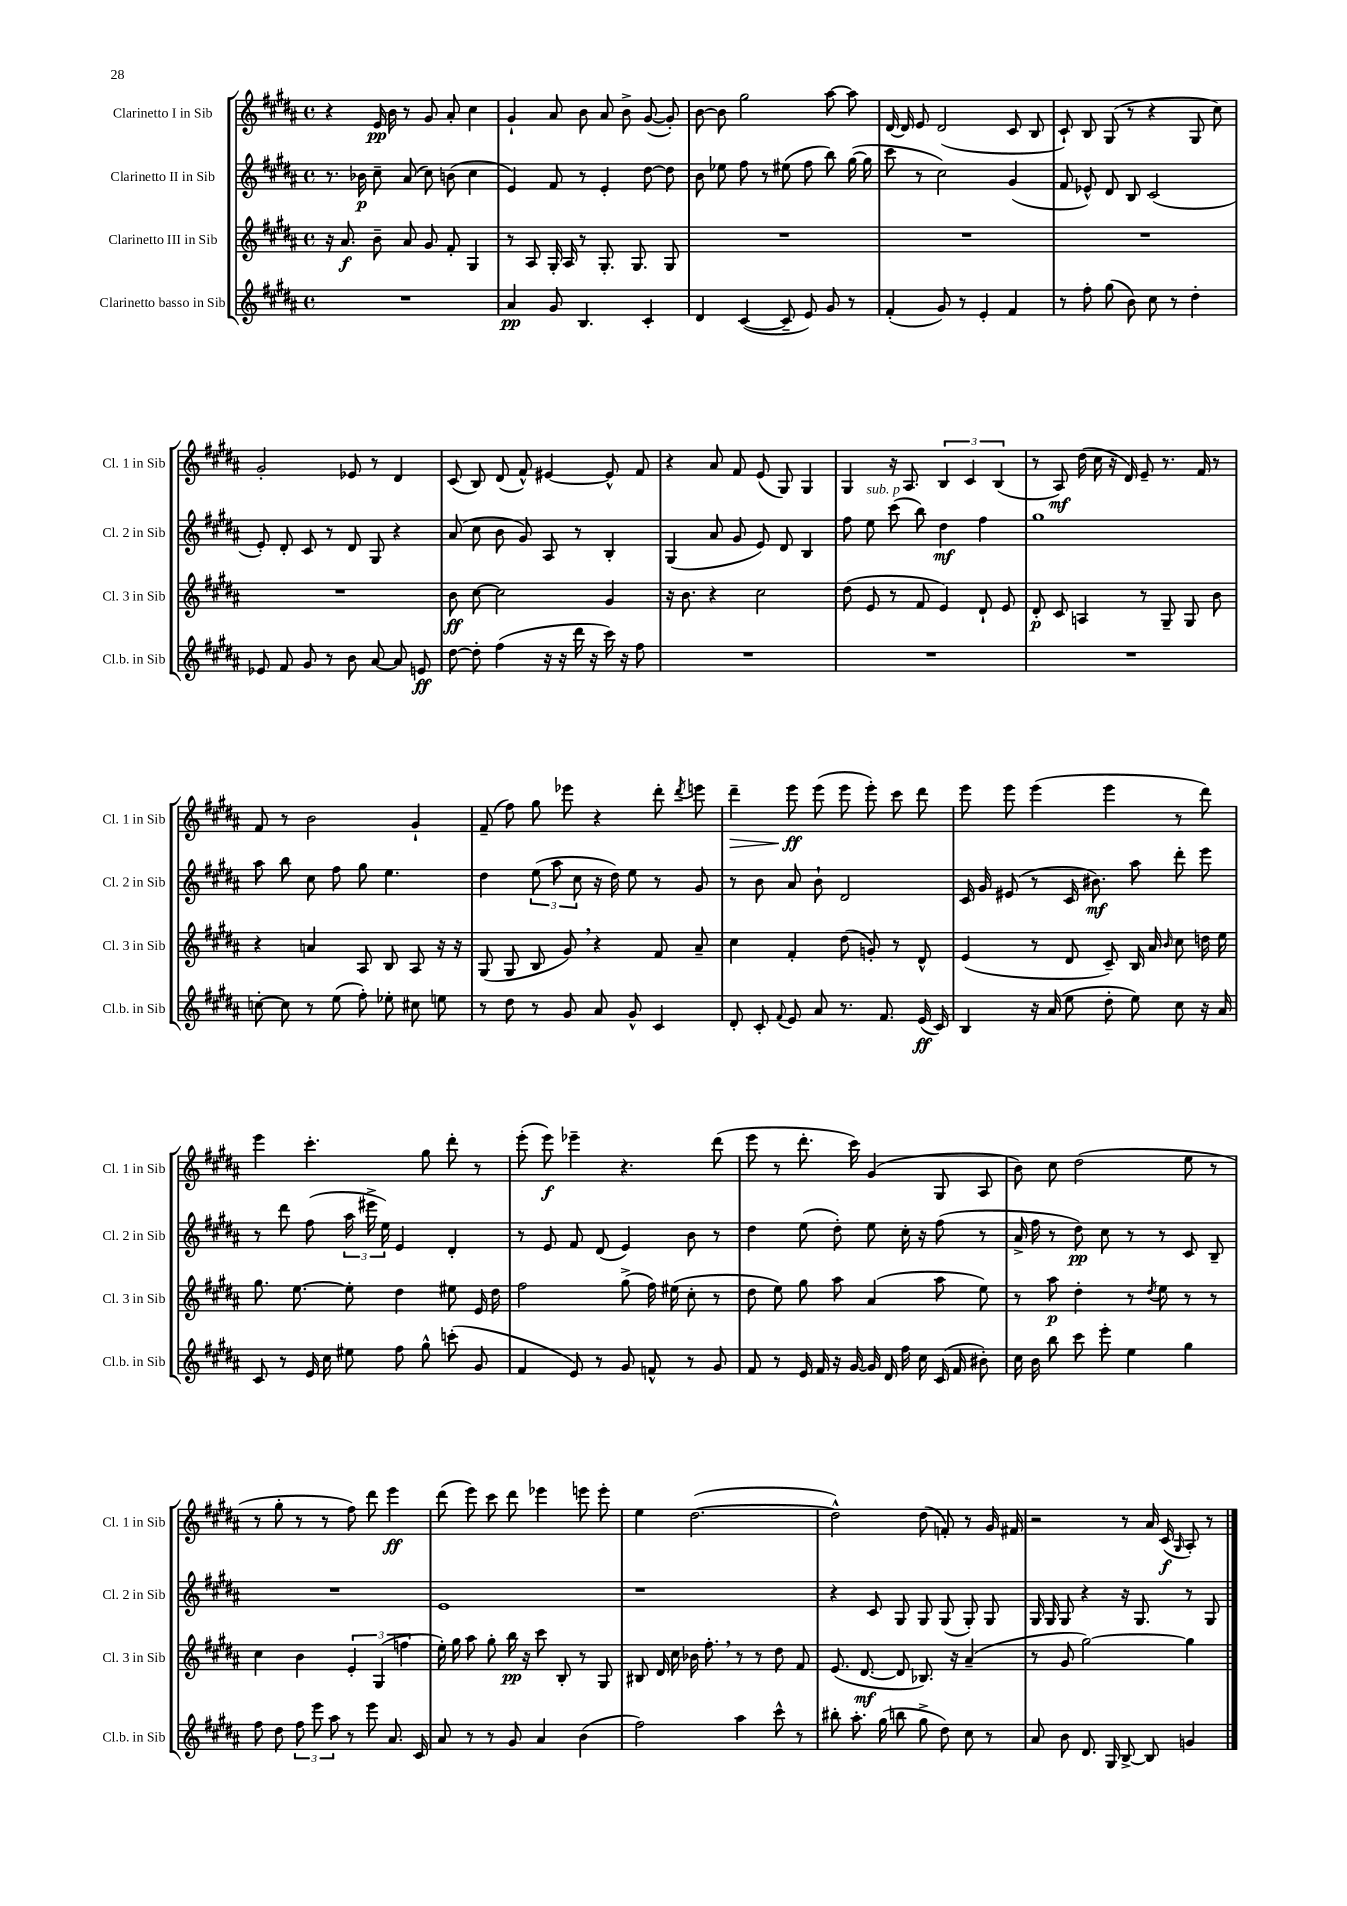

**kern	**kern	**kern	**kern
*staff4	*staff3	*staff2	*staff1
*clefG2	*clefG2	*clefG2	*clefG2
*k[f#c#g#d#a#]	*k[f#c#g#d#a#]	*k[f#c#g#d#a#]	*k[f#c#g#d#a#]
*M4/4	*M4/4	*M4/4	*M4/4
*met(c)	*met(c)	*met(c)	*met(c)
1r	16r	8.r	4r
.	8.a#	.	.
.	.	16b-	.
.	8b~	8cc#~	16e
.	.	.	16b
.	8a#	(8a#	8r
.	8g#	8cc#)	8g#
.	8f#'	(8b	8a#'
.	4G#	4cc#	4cc#
=	=	=	=
4a#	8r	4e)	4g#`
.	8A#	.	.
8g#	16G#'	8f#	8a#
.	16A#	.	.
4.B	8r	8r	8b
.	8.G#'	4e'	8a#
.	.	.	8b^
.	8.G#	.	.
4c#'	.	[8dd#	([8g#
.	8G#	8dd#]	8g#'])
=	=	=	=
4d#	1r	8b	[8b
.	.	8ee-	8b]
([4c#	.	8ff#	2gg#
.	.	8r	.
8c#~]	.	(8ee#	.
8e)	.	8ff#	.
8g#	.	8bb)	[8aa#
8r	.	([16gg#	8aa#]
.	.	16gg#]	.
=	=	=	=
(4f#'	1r	8ccc#	[16d#
.	.	.	16d#]
.	.	8r	8e
8g#)	.	2cc#)	(2d#
8r	.	.	.
4e'	.	.	.
4f#	.	(4g#	8c#
.	.	.	8B
=	=	=	=
8r	1r	8f#	8c#`)
8ff#'	.	8e-^^)	8B
(8gg#	.	8d#	(8G#
8b)	.	8B	8r
8cc#	.	(2c#	4r
8r	.	.	.
4dd#'	.	.	8G#
.	.	.	8cc#)
=	=	=	=
8e-	1r	8e')	2g#'
8f#	.	8d#'	.
8g#	.	8c#	.
8r	.	8r	.
8b	.	8d#	8e-
[8a#	.	8G#	8r
8a#]	.	4r	4d#
8e	.	.	.
=	=	=	=
[8dd#	8b	(8a#	(8c#
8dd#']	[8cc#	8cc#	8B)
(4ff#	2cc#]	8b	(8d#
.	.	8g#)	8f#^^)
16r	.	8A#	[4e#
16r	.	.	.
16ddd#	.	8r	.
16r	.	.	.
16ccc#)	4g#	4B'	8e#^^]
16r	.	.	.
8ff#	.	.	8f#
=	=	=	=
1r	16r	(4G#	4r
.	8.b	.	.
.	4r	8a#	8a#
.	.	8g#	8f#
.	2cc#	8e)	(8e
.	.	8d#	8G#)
.	.	4B	4G#
=	=	=	=
1r	(8dd#	8ff#	4G#
.	8e	8ee	.
.	8r	(8ccc#	16r
.	.	.	8.A#
.	8f#	8bb)	.
.	4e)	4dd#	6B
.	.	.	6c#
.	8d#`	4ff#	.
.	.	.	(6B
.	8e	.	.
=	=	=	=
1r	8d#'	1gg#	8r
.	8c#	.	8A#)
.	4A	.	(16dd#
.	.	.	16cc#
.	.	.	16r
.	.	.	16d#)
.	8r	.	8e~
.	8G#~	.	8.r
.	8G#	.	.
.	.	.	16f#
.	8b	.	8r
=	=	=	=
[8cc'	4r	8aa#	8f#
8cc]	.	8bb	8r
8r	4a	8cc#	2b
(8ee	.	8ff#	.
8ff#')	8A#	8gg#	.
8ee-'	8B	4.ee	.
8cc#	8A#	.	4g#`
8ee	16r	.	.
.	16r	.	.
=	=	=	=
8r	(8G#	4dd#	(8f#~
8dd#	8G#	.	8ff#)
8r	8B	(12ee	8gg#
.	.	12aa#	.
8g#	8g#)	.	8eee-
.	.	12cc#	.
8a#	4r	16r	4r
.	.	16dd#)	.
8g#^^	.	8ee	.
4c#	8f#	8r	8ddd#'
.	.	.	8qddd#
.	8a#~	8g#	8eee
=	=	=	=
8d#'	4cc#	8r	4ddd#~
8c#'	.	8b	.
8qqf#	.	.	.
8e	4f#'	8a#	8eee
8a#	.	8b`	(8eee
8.r	(8dd#	2d#	8eee
.	8g')	.	8eee')
8.f#	.	.	.
.	8r	.	8ccc#
(16e	8d#^^	.	8ddd#
16c#)	.	.	.
=	=	=	=
4B	(4e	16c#	8eee
.	.	16g#	.
.	.	(8e#	8eee
16r	8r	8r	(4eee
(16a#	.	.	.
8ee	8d#	16c#	.
.	.	8.b#)	.
8dd#'	8c#~)	.	4eee
8ee)	16B	8aa#	.
.	16a#	.	.
.	16qqb	.	.
8cc#	8cc#	8ddd#'	8r
16r	16dd	8eee	8ddd#)
16a#	16ee	.	.
=	=	=	=
8c#	8.gg#	8r	4eee
8r	.	8ddd#	.
.	[8.ee	.	.
16e	.	(8ff#	4.ccc#'
16cc#	.	.	.
8ee#	8ee']	24aa#	.
.	.	24eee#^	.
.	.	24ee)	.
8ff#	4dd#	4e	.
8gg#^^	.	.	8gg#
(8ccc'	8ee#	4d#'	8ddd#'
8g#	16e	.	8r
.	16dd#	.	.
=	=	=	=
4f#	2ff#	8r	(8eee'
.	.	8e	8eee)
8e)	.	8f#	4eee-~
8r	.	(8d#	.
8g#	(8gg#^	4e)	4.r
8f^^	16ff#)	.	.
.	(16ee#	.	.
8r	8cc#'	8b	.
8g#	8r	8r	(8ddd#
=	=	=	=
8f#	8dd#	4dd#	8eee
8r	8ee)	.	8r
16e	8gg#	(8ee	8.ddd#'
16f#	.	.	.
16r	8aa#	8dd#')	.
[16g#	.	.	16ccc#)
16g#]	(4a#	8ee	(4g#
16d#	.	.	.
16ff#	.	16cc#'	.
16cc#	.	16r	.
(16c#	8aa#	(8ff#	8G#
16f#	.	.	.
8b#')	8ee)	8r	8A#
=	=	=	=
16cc#	8r	16a#^	8b)
16b	.	16ff#	.
8bb	8aa#	8r	8cc#
8ccc#	4dd#'	8dd#)	(2dd#
8eee'	.	8cc#	.
4ee	8r	8r	.
.	8qdd#	.	.
.	8ee	8r	.
4gg#	8r	8c#	8ee
.	8r	8B~	8r
=	=	=	=
8ff#	4cc#	1r	8r
8dd#	.	.	8gg#'
12ff#	4b	.	8r
12eee	.	.	.
.	.	.	8r
12aa#	.	.	.
8r	6e'	.	8ff#)
8eee	.	.	8ddd#
.	(6G#	.	.
8.a#	.	.	4eee
.	6ff	.	.
16c#	.	.	.
=	=	=	=
8a#	16ee')	1e	(8ddd#
.	16gg#	.	.
8r	8aa#	.	8eee)
8r	8gg#'	.	8ccc#
8g#	16bb	.	8ddd#
.	16r	.	.
4a#	8ccc#	.	4eee-
.	8B'	.	.
(4b	8r	.	8eee
.	8G#	.	8eee'
=	=	=	=
2ff#)	8B#	1r	4ee
.	16d#	.	.
.	16cc#	.	.
.	16b-	.	([2.dd#
.	8.ff#'	.	.
4aa#	8r	.	.
.	8r	.	.
8ccc#^^	8dd#	.	.
8r	8f#	.	.
=	=	=	=
8bb#'	(8.e	4r	2dd#^^])
8.aa#'	.	.	.
.	[8.d#	.	.
.	.	8c#	.
(16gg#	.	.	.
8bb	8d#]	8G#	.
8gg#^	8.B-)	8G#	(8dd#
8dd#)	.	(8G#	8f')
.	16r	.	.
8cc#	(4a#~	8G#')	8r
8r	.	8G#	16g#
.	.	.	16f#
=	=	=	=
8a#	8r	16G#	2r
.	.	16G#	.
8b	8g#	8G#	.
8.d#	[2gg#)	4r	.
16G#	.	.	.
[8B^	.	16r	8r
.	.	8.G#	.
8B]	.	.	16a#
.	.	.	(16c#
.	.	.	16qqG#
4g	4gg#]	8r	8A#')
.	.	8G#	8r
==	==	==	==
*-	*-	*-	*-
